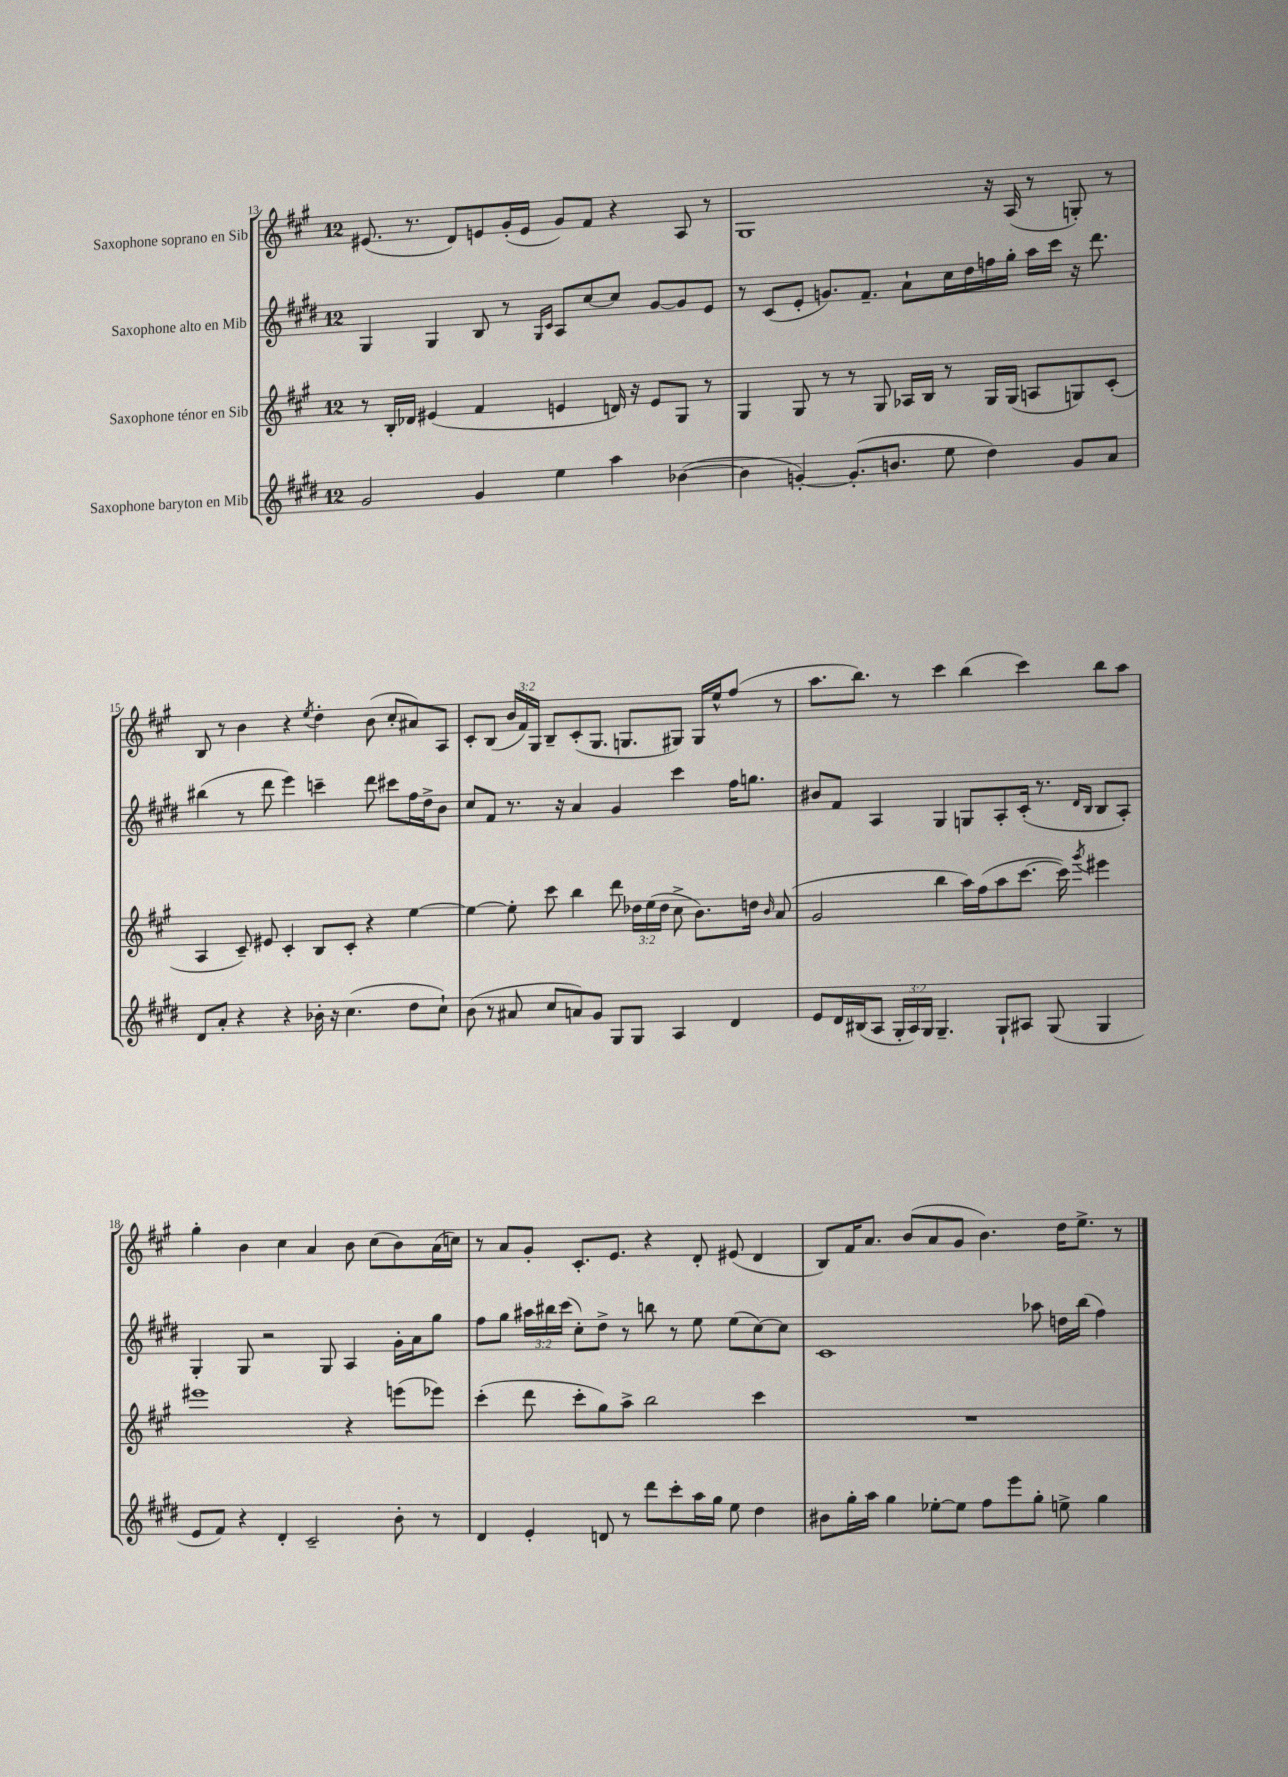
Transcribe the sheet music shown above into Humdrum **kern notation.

**kern	**kern	**kern	**kern
*part4	*part3	*part2	*part1
*staff4	*staff3	*staff2	*staff1
*I"Saxophone baryton en Mib	*I"Saxophone ténor en Sib	*I"Saxophone alto en Mib	*I"Saxophone soprano en Sib
*clefG2	*clefG2	*clefG2	*clefG2
*k[f#c#g#d#]	*k[f#c#g#]	*k[f#c#g#d#]	*k[f#c#g#]
*M12/8	*M12/8	*M12/8	*M12/8
=13	=13	=13	=13
2g#/	8r	4G#/	(8.e#X/
.	16B'/LL	.	.
.	16d-X/JJ	.	8.r
.	(4e#X/	4G#/	.
.	.	.	8d/L)
4g#/	4f#/	8B/	8en/
.	.	8r	(16g#'/L
.	.	.	16e/JJ
.	.	16qqG#/LL	.
.	.	16qqc#/JJ	.
4ee\	4en/	8A/L	8g#/L)
.	.	[8cc#/	8f#/J
4aa\	16dn/)	8cc#/J]	4r
.	16r	.	.
.	8e/L	[8g#/L	.
([4b-X\	8G#/J	8g#/]	8A/
.	8r	8e/J	8r
=14	=14	=14	=14
4b-\]	4G#/	8r	1G#
.	.	(8c#/L	.
[4gn'/)	8G#/	8e'/J	.
.	8r	8.gn/L)	.
(8.g'/L]	8r	.	.
.	.	8.f#~/J	.
.	8G#/	.	.
8.bn/J	.	.	.
.	16A-X/LL	8a`\L	.
.	16B/JJ	.	.
8ee\	8r	16cc#\L	.
.	.	16dd#\	.
4dd#\)	16G#/LL	16ffn\	16r
.	(16G#/JJ	16gg#'\JJ	(16A/
.	8An/L	16aa\LL	8r
.	.	16ccc#\JJ	.
8g/L	8Gn/)	16r	8Gn'/)
.	.	8.ddd#\	.
8a/J	(8c#'/J	.	8r
!!LO:LB:g=z
=15	=15	=15	=15
8d#/L	4A/	(4bb#X\	8B/
8a'/J	.	.	8r
4r	8c#~/)	8r	4b\
.	8e#X/	8ddd#\	.
4r	4c#'/	4eee\)	4r
.	.	.	8qee/
16b-X'\	8B/L	4cccn~\	4dd'\
16r	.	.	.
(4.cc#\	8c#'/J	.	.
.	4r	8ddd#\	(8b\
.	.	8ccc#X\L	8cc#'/L
8dd#\L	[4ee\	16ff#\L	8a#X/)
.	.	16dd#^\J	.
8cc#`\J)	.	8b\J	8A/J
=16	=16	=16	=16
(8b\	4ee\_	8cc#/L	8c#'/L
8r	.	8f#/J	(8B/J
8a#X/	8ee'\]	8.r	24b/LL
.	.	.	24f#/)
.	.	.	24G#/JJ
8cc#/L	8ccc#\	.	8B~/L
.	.	16r	.
8an/)	4bb\	4a/	(8c#'/
8g#/J	.	.	8.G#/J
8G#/L	8ddd\	4g#/	.
.	.	.	8.Gn/L
8G#/J	24dd-X\LL	.	.
.	(24ee\	.	.
.	24dd-\JJ	.	.
4A/	8cc#^\	4ccc#\	8G#X/J)
.	8.b\L)	.	16G#/LL
.	.	.	16ee^^/J
4d#/	.	16ff#\KL	(8ff#/J
.	16ddn\Jk	8.ggn\J	.
.	16qqb/	.	.
.	(8a/	.	8r
=17	=17	=17	=17
8e/L	2g#/	8b#X/L	8.aa\L
16d#/L	.	8f#/J	.
(16B#X/J	.	.	8.bb\J)
8A/J	.	4A/	.
24G#'/LL	.	.	8r
24A/)	.	.	.
24G#/JJ	.	.	.
4.G#~/	4bb\	4G#/	4ccc#\
.	16aa\LL)	8Gn/L	(4bb\
.	(16ff#\J	.	.
8G#`/L	8aa\	8A'/	.
8A#X/J	[8.ccc#\J	(16c#'/Jk	4ccc#\)
.	.	8.r	.
(8G#/	.	.	.
.	16ccc#\])	.	.
.	.	16qqd#/LL	.
.	8qggg#/	16qqB/JJ	.
4G#/	4eee#X\	8B/L	8bb\L
.	.	8A'/J)	8aa\J
!!LO:LB:g=z
=18	=18	=18	=18
8e/L	1eee#X	4G#'/	4gg#'\
8f#/J)	.	.	.
4r	.	8G#/	4b\
.	.	2r	.
4d#'/	.	.	4cc#\
2c#~/	.	.	4a/
.	.	8G#/	.
.	4r	4A/	8b\
.	.	.	(8cc#\L
8b'\	(8eeen\L	16g#'\LL	8b\)
.	.	16a\J	.
8r	8eee-X\J)	8gg#\J	(16a\L
.	.	.	16ccn\JJ)
=19	=19	=19	=19
4d#/	(4ccc#'\	8ff#\L	8r
.	.	8gg#\J	8a/L
4e'/	8ddd\	24aa#X\LL	8g#'/J
.	.	24bb#X\	.
.	.	(24ccc#\JJ	.
.	8ccc#'\L	8cc#'\L)	8.c#'/L
8dn/	8gg#\)	8dd#^\J	.
.	.	.	8.e/J
8r	8aa^\J	8r	.
8ddd#\L	2bb\	8bbn\	4r
8ccc#'\	.	8r	.
16aa\L	.	8ee\	8d'/
16gg#\JJ	.	.	.
8ee\	.	(8ee\L	(8e#X/
4dd#\	4ccc#\	[8cc#\)	4d/
.	.	8cc#\J]	.
=20	=20	=20	=20
8b#X\L	1.r	1c#	8B/L)
16gg#'\L	.	.	16f#/K
16aa\JJ	.	.	8.a/J
4gg#\	.	.	.
.	.	.	(8b/L
[8ee-X'\L	.	.	8a/
8ee-\J]	.	.	8g#/J
8ff#\L	.	.	4.b\)
8eee\	.	.	.
8gg#'\J	.	8aa-X\	.
8een^\	.	16ddn\LL	16dd\KL
.	.	(16bb\JJ	8.ee^\J
4gg#\	.	4ff#\)	.
.	.	.	8r
==	==	==	==
*-	*-	*-	*-
